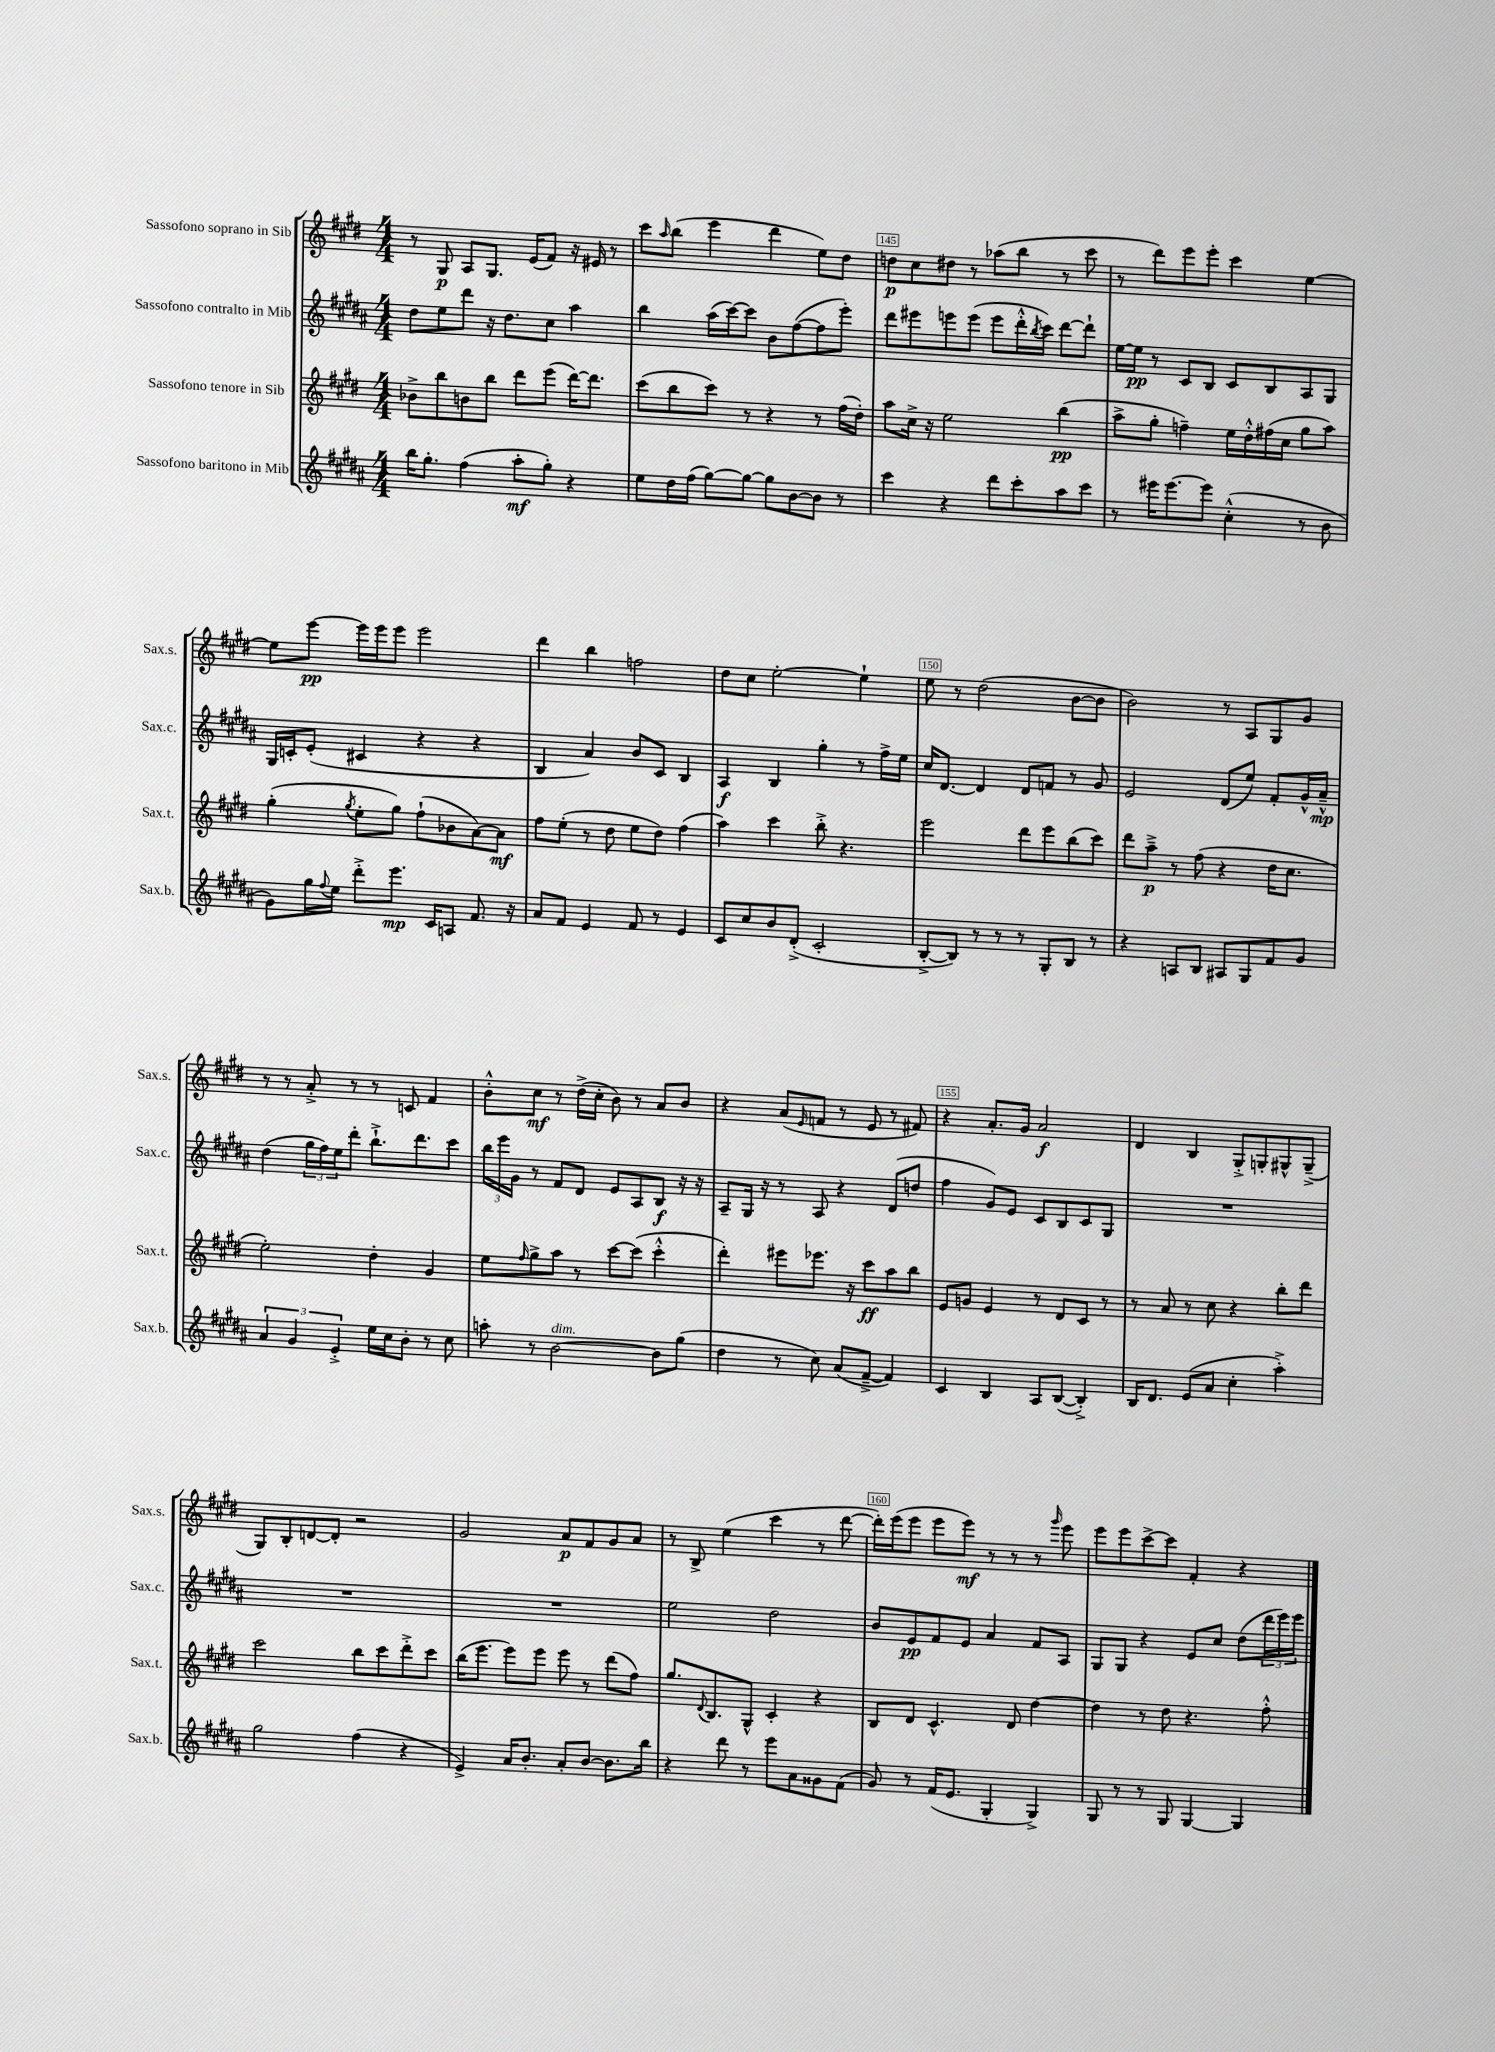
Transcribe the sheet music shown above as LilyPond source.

<<
\new StaffGroup <<
\new Staff = "s0" \with { instrumentName = "Sassofono soprano in Sib" shortInstrumentName = "Sax.s." } {
    \clef treble \key e \major \numericTimeSignature \time 4/4
    r8 gis8\p a8 gis8. e'16( fis'8) r16 eis'16 r8 |
    cis'''8 \grace { a''16 } b''8( e'''4 dis'''4 e''8) dis''8 |
    d''8\p cis''8 dis''8 r8 aes''8( b''8 r8 cis'''8 |
    r8 dis'''8) e'''8 e'''8-. cis'''4 e''4~ |
    e''8 e'''8~\pp e'''16 e'''16 e'''8 e'''2 |
    dis'''4 b''4 f''2 |
    dis''8 cis''8 e''2~-. e''4-! |
    e''8 r8 dis''2( b'8~ b'8 |
    b'2) r8 a8 gis8 gis'8 |
    r8 r8 a'8-.-> r8 r8 c'8 fis'4 |
    b'8-.-^ cis''8\mf r8 dis''16->( cis''16-. b'8) r8 a'8 b'8 |
    r4 a'8( \grace { e'16 } f'8 r8 e'8 r8 fis'8) |
    r4 a'8.-. gis'16 a'2\f |
    dis'4 b4 gis8-.-> g8-. gis8-^ gis8--->( |
    gis8) b8-. d'8~ d'8-. r2 |
    gis'2 a'8\p fis'8 gis'8 a'8 |
    r8 b8-> e''4( cis'''4 r8 dis'''8~ |
    dis'''16-.) e'''16( e'''8 e'''8 e'''8\mf) r8 r8 r8 \grace { gis'''16 } e'''8 |
    e'''8 e'''8 cis'''8~-> cis'''8 fis'4-. r4 \bar "|." |
}
\new Staff = "s1" \with { instrumentName = "Sassofono contralto in Mib" shortInstrumentName = "Sax.c." } {
    \clef treble \key b \major \numericTimeSignature \time 4/4
    dis''8 e''8 dis'''8 r16 dis''8. cis''8 ais''4 |
    b''4 ais''16( cis'''16~) cis'''8 b'8 fis''8~( fis''8 e'''8-.) |
    dis'''8 eis'''8 e'''8 e'''8( e'''8 dis'''16-.-^ \acciaccatura { b''8 } cis'''16) dis'''8~ dis'''8-! |
    e''16~ e''16\pp r8 cis'8 b8 cis'8 b8 ais8 gis8 |
    gis16 c'16-. e'8-.( cis'4 r4 r4 |
    b4 ais'4) b'8 cis'8 b4 |
    ais4\f b4 gis''4-. r8 fis''16-> e''16 |
    cis''16 dis'8.~ dis'4 dis'8 f'8 r8 gis'8 |
    e'2 dis'8( e''8) fis'8-. gis'16-^ ais'16---^\mp |
    dis''4( \tuplet 3/2 { gis''16 fis''16) e''16 } dis'''8-. b''8.-!-> dis'''8. cis'''8 |
    \tuplet 3/2 { b''16 e'''16 gis'16 } r8 fis'8 dis'8 e'8 ais8 b8\f r16 r16 |
    ais8-- gis16 r16 r8 ais8 r4 dis'8( d''8 |
    fis''4 gis'8) e'8 cis'8 b8 cis'8 gis8 |
    R1 |
    R1 |
    R1 |
    e''2 dis''2 |
    b'8 e'8\pp fis'8 e'8 ais'4 fis'8 ais8 |
    gis8 gis8 r4 e'8 cis''8 dis''8( \tuplet 3/2 { dis'''16 e'''16) e'''16 } \bar "|." |
}
\new Staff = "s2" \with { instrumentName = "Sassofono tenore in Sib" shortInstrumentName = "Sax.t." } {
    \clef treble \key e \major \numericTimeSignature \time 4/4
    bes'8-> b''8 b'8 b''8 dis'''8 e'''8( dis'''16~) dis'''8. |
    cis'''8( b''8 cis'''8) r8 r4 r8 fis''16( dis''16-.) |
    a''8 cis''16-> r16 e''2 b''4\pp( |
    a''8-> gis''8-. f''4--) e''16 dis''16-.-^ fis''16( cis''16 gis''8 a''8) |
    gis''4-.( \acciaccatura { gis''8 } e''8-. gis''8) fis''8-!( bes'8 a'8~) a'8\mf |
    fis''8 e''8-.( r8 dis''8 e''8 dis''8) fis''4( |
    a''4) cis'''4 b''8-.-> r4. |
    e'''2 dis'''8 e'''8 b''8( cis'''8) |
    dis'''8 a''8--->\p r8 fis''8( r4 dis''16 cis''8. |
    e''2-.) dis''4-. gis'4 |
    e''8 \grace { fis''16 } gis''8-> a''8 r8 cis'''8~ cis'''8( cis'''4-.-^ |
    dis'''4-.) eis'''8 ees'''8. r16 cis'''8\ff a''8 b''8 |
    e'8 g'8 e'4 r8 dis'8 cis'8 r8 |
    r8 a'8 r8 cis''8 r4 b''8-. dis'''8 |
    cis'''2 b''8 cis'''8 dis'''8-.-> cis'''8 |
    b''16( e'''8. e'''8) e'''8 e'''8 r8 dis'''8( fis''8) |
    gis''8. \appoggiatura { dis'8 } b8. gis8-^ cis'4-. r4 |
    b8 dis'8 cis'4.-^ dis'8 dis''4~ |
    dis''4 r8 dis''8 r4. fis''8-.-^ \bar "|." |
}
\new Staff = "s3" \with { instrumentName = "Sassofono baritono in Mib" shortInstrumentName = "Sax.b." } {
    \clef treble \key b \major \numericTimeSignature \time 4/4
    b''16 gis''8.-. fis''4( ais''8-.\mf gis''8-.) r4 |
    e''8 dis''16 fis''16( gis''8~) gis''8~ gis''8 b'8~ b'8 r8 |
    cis'''4 r4 dis'''8 cis'''8-. ais''8 cis'''8 |
    r8 eis'''16 eis'''8.~ eis'''8 cis''4-.-^( r8 b'8 |
    gis'8) gis''16 \appoggiatura { fis''8 } e''16 dis'''8-.-> e'''8.\mp cis'16 a8 fis'8. r16 |
    ais'8 fis'8 e'4 fis'8 r8 e'4 |
    cis'8 cis''8 b'8 dis'8-.->( cis'2-. |
    b8~-.-> b8) r8 r8 r8 gis8-. b8 r8 |
    r4 a8 b8 ais8 gis8 fis'8 gis'8 |
    \tuplet 3/2 { ais'4 gis'4 e'4-.-> } e''16 cis''16 b'8-. r8 cis''8 |
    a''8-. r8 b'2~^\markup { \italic "dim." } b'8 gis''8( |
    dis''4 r8 cis''8) ais'8( fis'8~---> fis'4) |
    cis'4 b4 ais8 b8~( b4-.->) |
    b16 dis'8. e'8( ais'8 cis''4-. ais''4-.->) |
    gis''2 fis''4( r4 |
    e'4->) ais'16 b'8.-. ais'8-. b'8~ b'8. b''16 |
    r4 dis'''8 r8 e'''8 ais'8 gisis'8 fis'8( |
    gis'8) r8 fis'16( e'8. gis4-. gis4->) |
    gis8 r8 r8 gis8 gis4~ gis4 \bar "|." |
}
>>
>>
\layout { \context { \Score currentBarNumber = #143 \override BarNumber.break-visibility = ##(#f #t #t) barNumberVisibility = #(every-nth-bar-number-visible 5) \override BarNumber.stencil = #(make-stencil-boxer 0.1 0.3 ly:text-interface::print) } }
